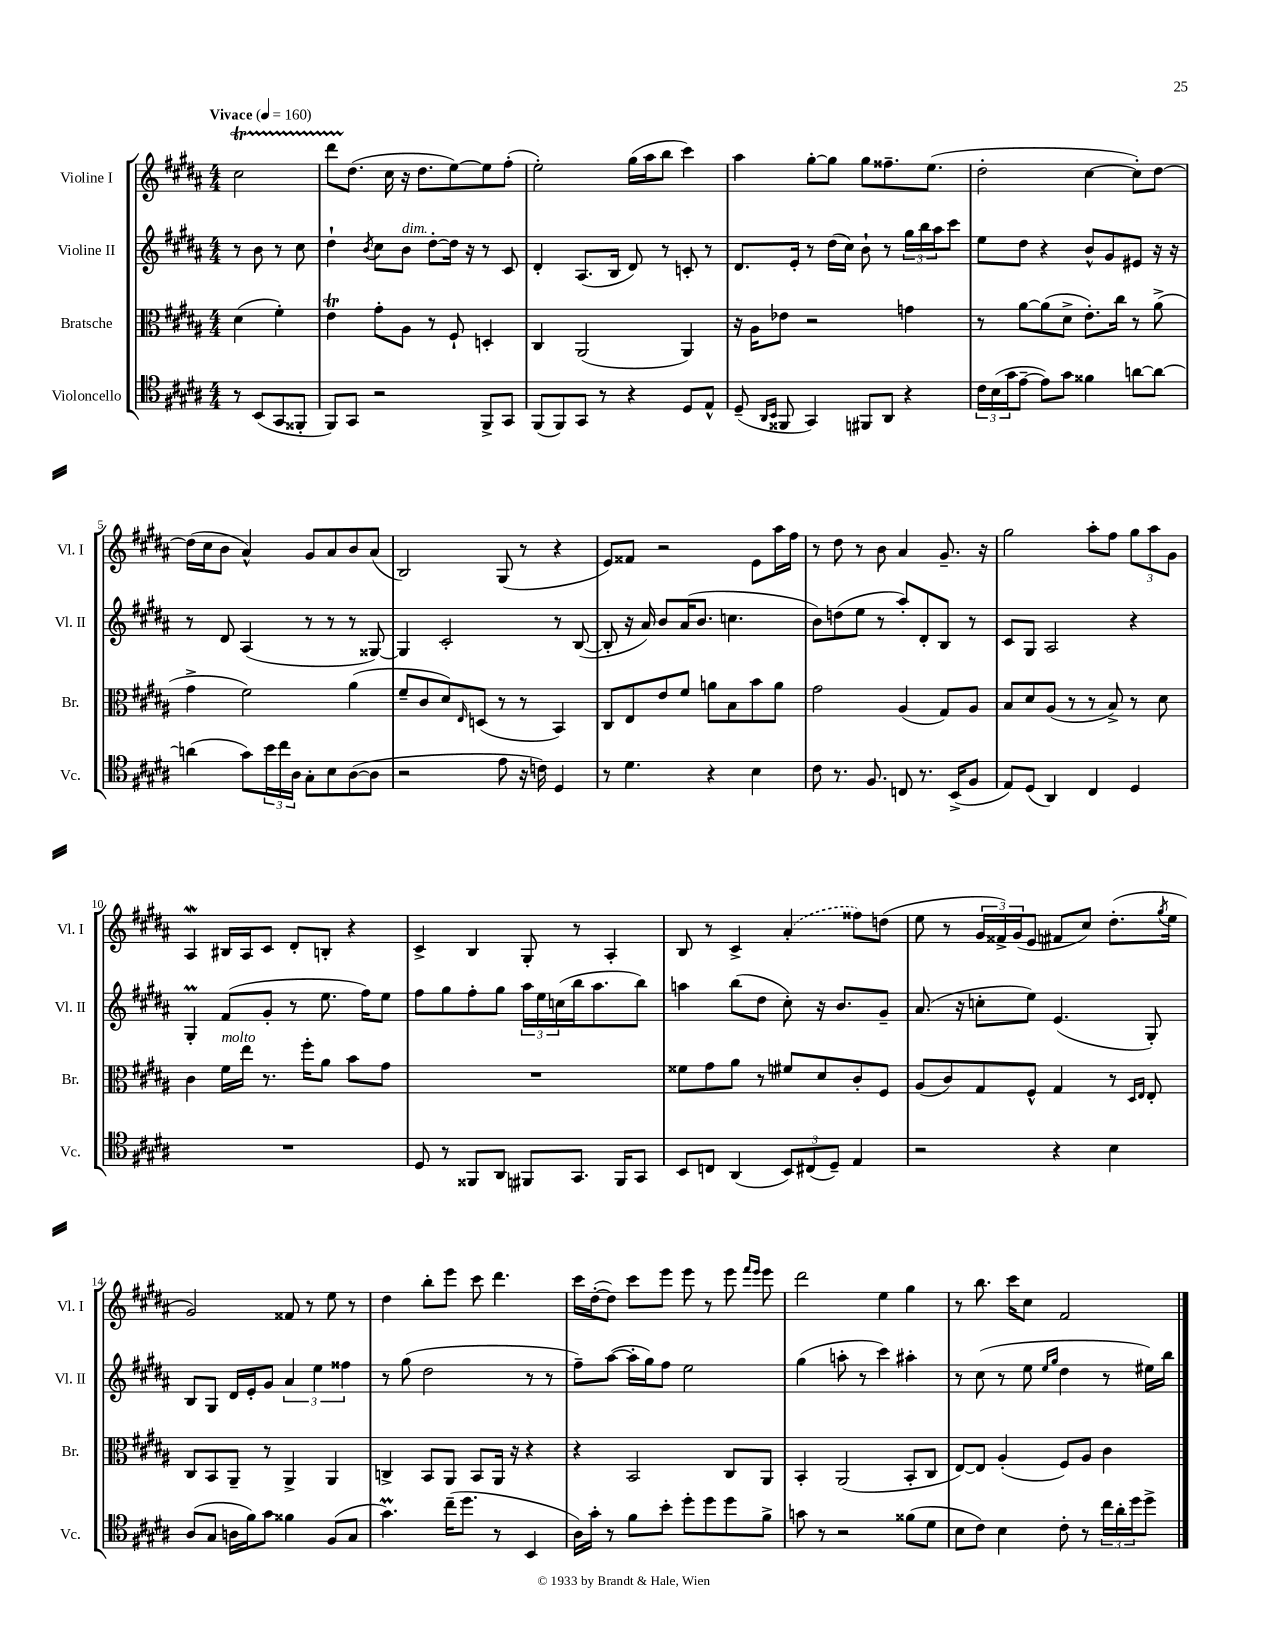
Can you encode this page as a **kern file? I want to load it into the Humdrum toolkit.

**kern	**kern	**kern	**kern
*part4	*part3	*part2	*part1
*staff4	*staff3	*staff2	*staff1
*I"Violoncello	*I"Bratsche	*I"Violine II	*I"Violine I
*I'Vc.	*I'Br.	*I'Vl. II	*I'Vl. I
*clefC4	*clefC3	*clefG2	*clefG2
*k[f#c#g#d#a#]	*k[f#c#g#d#a#]	*k[f#c#g#d#a#]	*k[f#c#g#d#a#]
*M4/4	*M4/4	*M4/4	*M4/4
*MM160	*MM160	*MM160	*MM160
=	=	=	=
!	!	!	!LO:TX:a:B:t=Vivace
8r	(4d#\	8r	2cc#T\
(8BB/L	.	8b\	.
8GG#/	4f#'\)	8r	.
8FF##X'/J	.	8cc#\	.
=1	=1	=1	=1
8FF#/L)	4eT\	4dd#`\	8ddd#TTT\L
8GG#/J	.	.	(8.dd#\J
.	.	8qb/	.
2r	8g#'\L	8cc#\L	.
.	.	.	16cc#\
!	!	!LO:TX:a:i:t=dim.	!
.	8A#\J	8b\J	16r
.	.	.	8.dd#\L
.	8r	[8dd#'\L	.
.	8F#`/	16dd#\Jk]	[8ee\)
.	.	16r	.
8FF#^/L	4Dn'/	8r	8ee\]
8GG#/J	.	8c#/	(8ff#'\J
=2	=2	=2	=2
(8FF#/L	4C#/	4d#'/	2ee'\)
8FF#/)	.	.	.
8GG#/J	(2AA#/	(8.A#/L	.
8r	.	.	.
.	.	16B/Jk	.
4r	.	8d#/)	(16gg#\LL
.	.	.	16aa#\J
.	.	8r	8bb\J
8D#/L	4AA#/)	8cn'/	4ccc#\)
8E^^/J	.	8r	.
=3	=3	=3	=3
(8D#~/	16r	8.d#/L	4aa#\
.	16A#\KL	.	.
16qqAA#/LL	.	.	.
16qqBB/JJ	.	.	.
8FF##X/	8e-X\J	.	.
.	.	16e'/Jk	.
4GG#/)	2r	8r	[8gg#'\L
.	.	(16dd#\LL	8gg#\J]
.	.	16cc#\JJ)	.
8FF#X/L	.	8b`\	8gg#\L
8AA#/J	.	8r	8.ff##X~\
4r	4gn\	24gg#\LL	.
.	.	24bb\	.
.	.	.	(8.ee\J
.	.	24aa#\J	.
.	.	8ccc#\J	.
=4	=4	=4	=4
24c#\LL	8r	8ee\L	2dd#'\
(24B\	.	.	.
24g#\J	.	.	.
[8e~\J	[8a#\L	8dd#\J	.
8e\L])	(8a#\]	4r	.
8g#\J	8d#^\J	.	.
4f##X\	8.e'\L)	8b^^/L	[4cc#\
.	.	8g#/	.
.	16cc#\Jk	.	.
[8an\L	8r	8e#X/J	8cc#'\L])
8a\J_	(8a#^\	16r	[8dd#\J
.	.	16r	.
!!LO:LB:g=z
=5	=5	=5	=5
(4an\]	4g#^\	8r	(16dd#\LL]
.	.	.	16cc#\J
.	.	8d#/	8b\J
8g#\L)	2f#\)	(4A#/	4a#^^/)
24b\L	.	.	.
24cc#\	.	.	.
24A#\JJ	.	.	.
8G#'\L	.	8r	8g#/L
8B\	.	8r	8a#/
([8A#\	(4a#\	8r	8b/
8A#\J]	.	[8G##X/)	(8a#/J
=6	=6	=6	=6
2r	8f#~/L	4G##/]	2B/)
.	8c#/	.	.
.	8d#/)	2c#'/	.
.	16qqE/	.	.
.	(8Dn/J	.	.
8e\	8r	.	(8G#/
16r	8r	.	8r
16cn\)	.	.	.
4D#/	4BB/)	8r	4r
.	.	([8B/	.
=7	=7	=7	=7
8r	8C#/L	8B'/]	8e/L)
4.d#\	8E/	16r	8f##X/J
.	.	16a#/)	.
.	8e/	8b/L	2r
.	8f#/J	(16a#/K	.
.	.	8.b/J	.
4r	8an\L	.	.
.	8B\	4.ccn\	.
4B\	8b\	.	8e\L
.	8a\J	.	16aa#\L
.	.	.	16ff#\JJ
=8	=8	=8	=8
8c#\	2g#\	8b\L)	8r
8.r	.	(8ddn\	8dd#\
.	.	8ee\J	8r
8.F#/	.	.	.
.	.	8r	8b\
8Cn/	(4A#/	8aa#'/L)	4a#/
8.r	.	8d#'/	.
.	8G#/L)	8B/J	8.g#~/
(16BB^/KL	.	.	.
8F#/J	8A#/J	8r	.
.	.	.	16r
=9	=9	=9	=9
8E/L)	8B/L	8c#/L	2gg#\
(8D#/J	8d#/	8G#/J	.
4AA#/)	(8A#/J	2A#/	.
.	8r	.	.
4C#/	8r	.	8aa#'\L
.	8B^/)	.	8ff#\J
4D#/	8r	4r	12gg#\L
.	.	.	12aa#\
.	8d#\	.	.
.	.	.	12g#\J
!!LO:LB:g=z
=10	=10	=10	=10
1r	4c#\	4G#M'/	4A#W/
!	!LO:TX:a:i:t=molto	!	!
.	16f#\LL	(8f#/L	16B#X/LL
.	16ee\JJ	.	16A#/J
.	8.r	8g#'/J	8c#/J
.	.	8r	8d#'/L
.	16ff#'\KL	.	.
.	8a#\J	8.ee\	8Bn'/J
.	8b\L	.	4r
.	.	16ff#\KL)	.
.	8g#\J	8ee\J	.
=11	=11	=11	=11
8D#/	1r	8ff#\L	4c#^/
8r	.	8gg#\	.
8FF##X/L	.	8ff#'\	4B/
8AA#/J	.	8gg#\J	.
8FF#X/L	.	24aa#\LL	8G#'/
.	.	24ee\	.
.	.	(24ccn\	.
8.GG#/J	.	16bb\J	8r
.	.	8.aa#\	.
.	.	.	4A#'/
16FF#/KL	.	.	.
8GG#/J	.	8bb\J)	.
=12	=12	=12	=12
8BB/L	8f##X\L	4aan\	8B/
8Cn/J	8g#\	.	8r
(4AA#/	8a#\J	(8bb\L	4c#^/
.	8r	8dd#\J	.
12BB/L)	8f#X/L	8cc#'\)	(4a#'/
(12C#X/	.	.	.
.	8d#/	16r	.
12D#~/J)	.	.	.
.	.	8.b/L	.
4E/	8c#'/	.	8ff##X\L)
.	8F#/J	8g#~/J	(8ddn\J
=13	=13	=13	=13
2r	(8A#/L	(8.a#/	8ee\
.	8c#/)	.	8r
.	.	16r	.
.	8G#/	8ccn'\L	24g#/LL
.	.	.	24f##X^/)
.	.	.	(24g#/J
.	8F#^^/J	8ee\J)	8e/J
4r	4G#/	(4.e/	8f#X/L
.	.	.	8cc#/J)
4B\	8r	.	(8.dd#'\L
.	16qqD#/LL	.	.
.	16qqE/JJ	.	.
.	8E'/	8G#'/)	.
.	.	.	8qgg#/
.	.	.	16ee\Jk
!!LO:LB:g=z
=14	=14	=14	=14
(8A#/L	8C#/L	8B/L	2g#/)
8G#/J	8BB/	8G#/J	.
16An\LL	8AA#~/J	16d#/LL	.
16f#\J)	.	16e'/J	.
8g#\J	8r	8g#/J	.
4f##X\	4AA#^/	6a#/	8f##X/
.	.	.	8r
.	.	6ee\	.
(8F#/L	4AA#/	.	8ee\
.	.	6ff##X\	.
8G#/J	.	.	8r
=15	=15	=15	=15
4.g#M\)	4Cn^/	8r	4dd#\
.	.	(8gg#\	.
.	8BB/L	2dd#\	8bb'\L
(16cc#~\KL	8AA#/J	.	8eee\J
8.dd#\J	.	.	.
.	8BB/L	.	8ccc#\
8r	16AA#/Jk	.	4.ddd#\
.	16r	.	.
4BB/	4r	8r	.
.	.	8r	.
=16	=16	=16	=16
16A#\LL)	4r	8ff#~\L)	16ccc#\LL
16g#'\JJ	.	.	([16dd#'\J
8r	.	([8aa#\J	8dd#\J])
8f#\L	2BB/	16aa#'\LL]	8ccc#\L
.	.	16gg#\J)	.
8b'\J	.	8ff#\J	8eee\J
8dd#'\L	.	2ee\	8eee\
8dd#\	.	.	8r
8dd#\	8C#/L	.	8eee\
.	.	.	16qqfff#/LL
.	.	.	16qqeee/JJ
8f#^\J	8AA#/J	.	8eee\
=17	=17	=17	=17
8gn\	4BB'/	(4gg#\	2ddd#\
8r	.	.	.
2r	(2AA#/	8aan'\	.
.	.	8r	.
.	.	4ccc#\)	4ee\
(8f##X\L	8BB'/L	4aa#X'\	4gg#\
8d#\J	8C#/J	.	.
=18	=18	=18	=18
8B\L	[8E/L)	8r	8r
8c#\J)	8E/J]	(8cc#\	8.bb\
4B\	(4A#'/	8r	.
.	.	.	16ccc#\KL
.	.	8ee\	8cc#\J
.	.	16qqee/LL	.
.	.	16qqgg#/JJ	.
8c#'\	8F#/L)	4dd#\	2f#/
8r	8A#/J	.	.
24cc#\LL	4c#\	8r	.
24a#'\	.	.	.
24dd#\J	.	.	.
8dd#^\J	.	16ee#X\LL)	.
.	.	16bb\JJ	.
==	==	==	==
*-	*-	*-	*-
